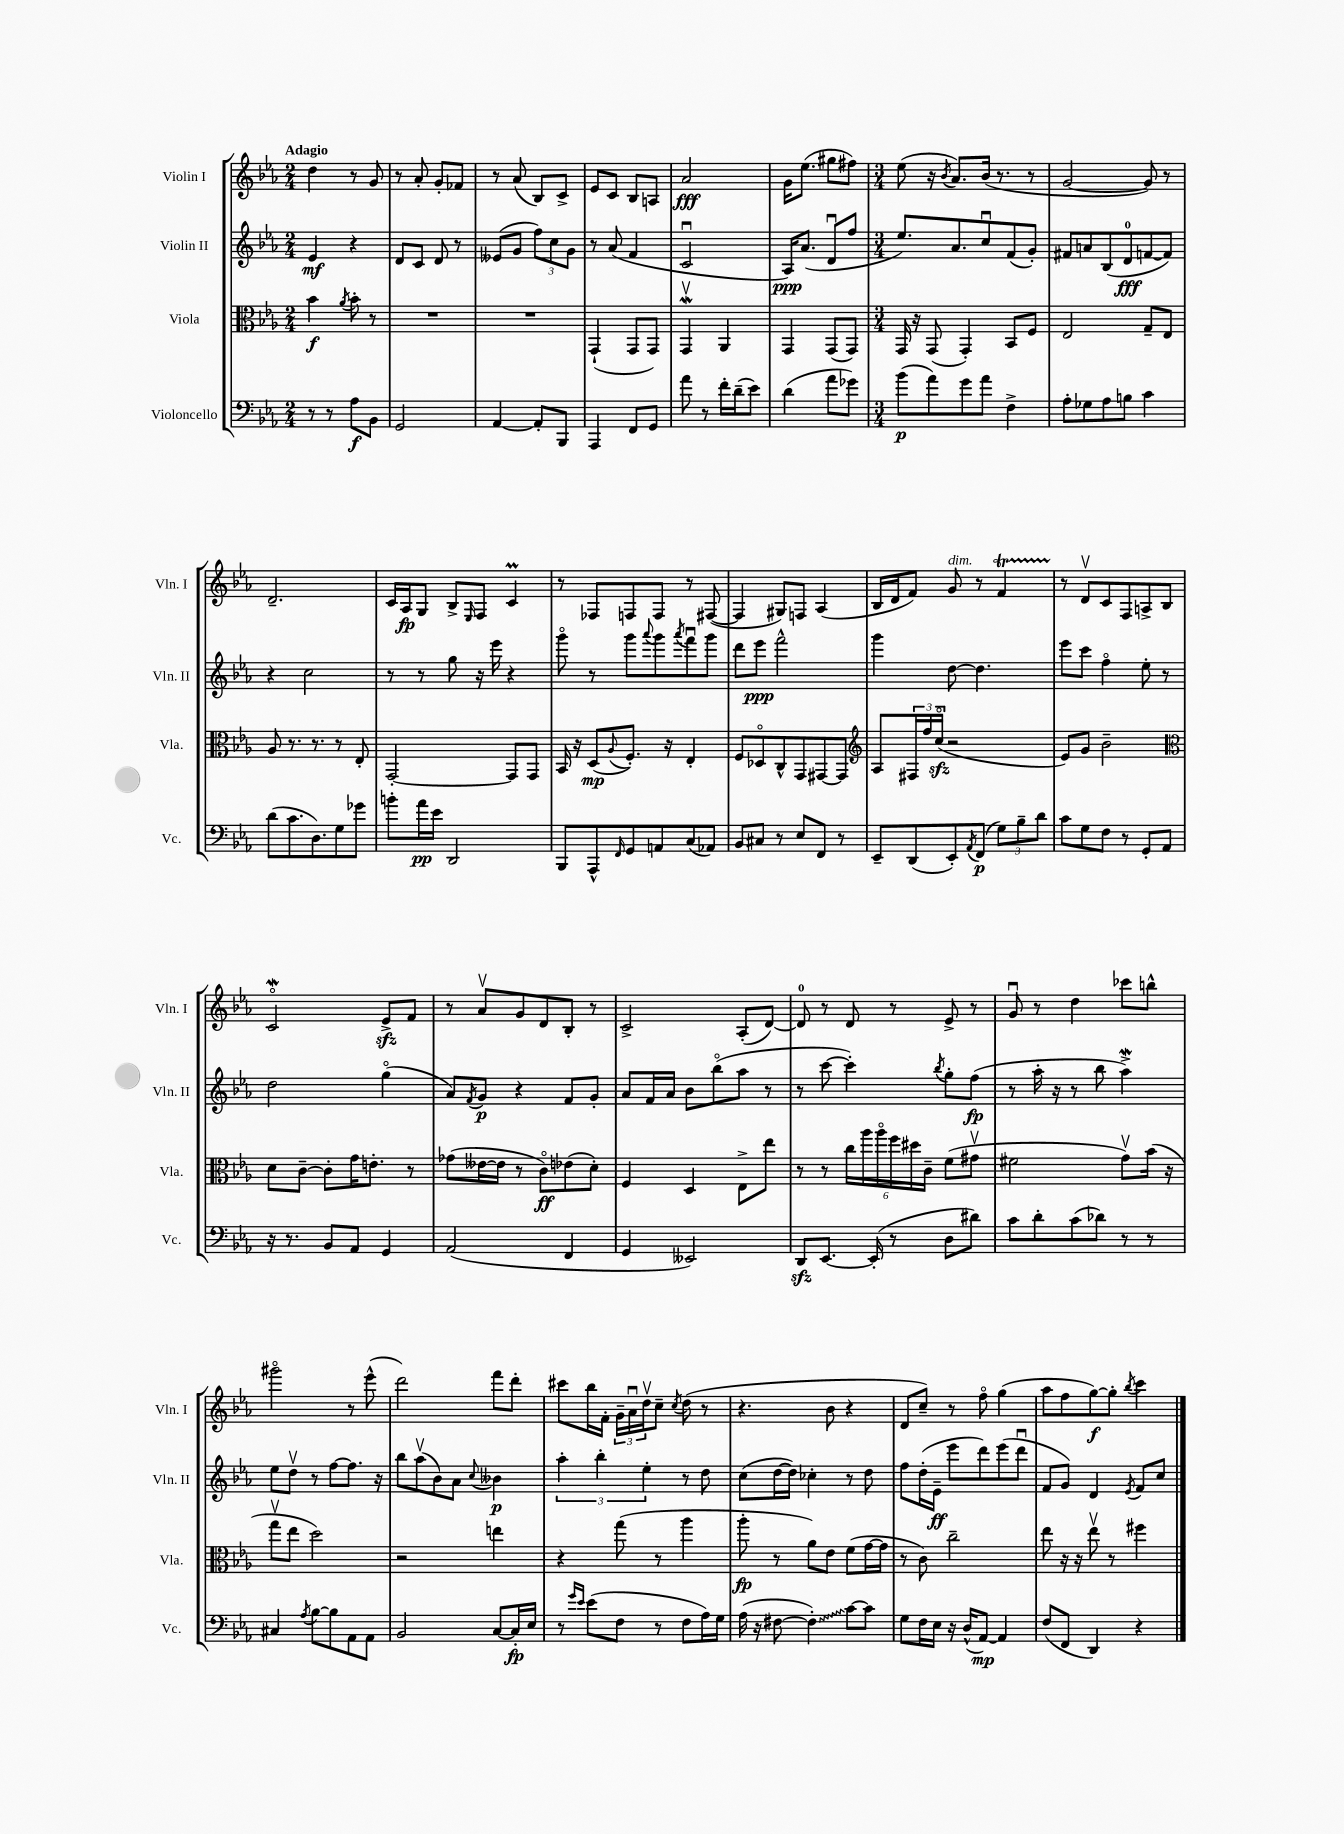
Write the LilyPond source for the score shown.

<<
\new StaffGroup <<
\new Staff = "s0" \with { instrumentName = "Violin I" shortInstrumentName = "Vln. I" } {
    \clef treble \key ees \major \numericTimeSignature \time 2/4 \tempo "Adagio"
    d''4 r8 g'8 |
    r8 aes'8-. g'8-. fes'8 |
    r8 aes'8( bes8) c'8-> |
    ees'8 c'8 bes8 a8 |
    aes'2\fff |
    g'16 ees''8.( gis''8 fis''8) |
    \numericTimeSignature \time 3/4 ees''8( r16 \acciaccatura { bes'8 } aes'8.) bes'16( r8. r8 |
    g'2~ g'8) r8 |
    d'2.-- |
    c'16 aes16\fp g8 bes8-> \grace { ees16 } f8 c'4\prall |
    r8 fes8 f8 f8 r8 fis8~( |
    fis4 gis8) f8 aes4( |
    bes16 d'16 f'8) g'8^\markup { \italic "dim." } r8 f'4\startTrillSpan |
    r8\stopTrillSpan d'8\upbow c'8 f8 a8-> bes8 |
    c'2\flageolet\mordent ees'8->\sfz f'8 |
    r8 aes'8\upbow g'8 d'8 bes8-. r8 |
    c'2-> aes8-.( d'8~) |
    d'8-0 r8 d'8 r8 ees'8-> r8 |
    g'8\downbow r8 d''4 ces'''8 b''8-^ |
    gis'''2\flageolet r8 ees'''8-^( |
    d'''2) f'''8 d'''8-. |
    cis'''8 bes''16 f'16-. \tuplet 3/2 { g'16-- aes'16\downbow d''16\upbow } c''8-- \acciaccatura { c''8 } d''8( r8 |
    r4. bes'8 r4 |
    d'8 c''8--) r8 f''8\flageolet g''4( |
    aes''8 f''8 g''8~\f) g''8-. \acciaccatura { bes''8 } c'''4 \bar "|." |
}
\new Staff = "s1" \with { instrumentName = "Violin II" shortInstrumentName = "Vln. II" } {
    \clef treble \key ees \major \numericTimeSignature \time 2/4
    ees'4\mf r4 |
    d'8 c'8 d'8 r8 |
    eeses'8( g'8 \tuplet 3/2 { f''8) c''8 g'8 } |
    r8 aes'8( f'4 |
    c'2\downbow |
    aes16\ppp) aes'8.( d'8\downbow f''8 |
    \numericTimeSignature \time 3/4 ees''8.) aes'8. c''8\downbow f'8( g'8-.) |
    fis'8 a'8 bes8( d'8-0\fff f'8~ f'8) |
    r4 c''2 |
    r8 r8 g''8 r16 ees'''16 r4 |
    g'''8\flageolet r8 g'''8 \appoggiatura { aes'''8 } g'''8 \acciaccatura { aes'''8 } f'''8\downbow g'''8 |
    d'''8 ees'''8\ppp f'''2-^ |
    g'''4 d''8~ d''4. |
    ees'''8 c'''8 f''4\flageolet ees''8-. r8 |
    d''2 g''4\flageolet( |
    aes'8) \acciaccatura { f'8 } g'8\p r4 f'8 g'8-. |
    aes'8 f'16 aes'16 bes'8 bes''8\flageolet( aes''8 r8 |
    r8 c'''8~ c'''4-.) \acciaccatura { bes''8 } g''8-. f''8\fp( |
    r8 aes''16-. r16 r8 bes''8 aes''4->\mordent) |
    ees''8 d''8\upbow r8 f''8~ f''8. r16 |
    bes''8 aes''8\upbow( bes'8) aes'8 \appoggiatura { c''8 } beses'4\p |
    \tuplet 3/2 { aes''4-. bes''4-. ees''4-. } r8 d''8 |
    c''8( d''16~ d''16) ces''4-. r8 d''8 |
    f''8 d''16-.( ees'16--\ff ees'''8 d'''8) ees'''8( d'''8\downbow |
    f'8 g'8) d'4 \acciaccatura { ees'8 } f'8 c''8 \bar "|." |
}
\new Staff = "s2" \with { instrumentName = "Viola" shortInstrumentName = "Vla." } {
    \clef alto \key ees \major \numericTimeSignature \time 2/4
    bes'4\f \acciaccatura { aes'8 } bes'8-. r8 |
    R2 |
    R2 |
    g,4-!( g,8 g,8) |
    g,4\upbow\mordent aes,4 |
    g,4 g,8( g,8) |
    \numericTimeSignature \time 3/4 g,16 r16 g,8( g,4-.) bes,8 f8 |
    ees2 g8-- ees8 |
    aes8 r8. r8. r8 ees8-. |
    g,2~-. g,8 g,8 |
    bes,16 r16 d8\mp( \appoggiatura { aes8 } f8.-.) r16 ees4-. |
    f8 des8\flageolet c8-^ g,8 gis,8~ gis,8 |
    \clef treble aes8 \tuplet 3/2 { fis16 f''16 c''16\flageolet\sfz( } r2 |
    ees'8) g'8 bes'2-- |
    \clef alto d'8 c'8~-- c'8-. g'16 e'8.-. r8 |
    ges'8( eeses'16~ eeses'16 r8 c'8\flageolet\ff) ees'8( d'8-.) |
    f4 d4 ees8-> ees''8 |
    r8 r8 \tuplet 6/4 { c''16 aes''16 aes''16\flageolet f''16 dis''16 c'16-- } f'8( gis'8\upbow |
    fis'2 g'8\upbow) bes'16( r16 |
    g''8\upbow ees''8 d''2) |
    r2 e''4 |
    r4 g''8( r8 aes''4 |
    aes''8-.\fp r8 aes'8) ees'8 f'8( g'16~ g'16 |
    r8 c'8) c''2-- |
    ees''8 r16 r16 ees''8\upbow r8 fis''4 \bar "|." |
}
\new Staff = "s3" \with { instrumentName = "Violoncello" shortInstrumentName = "Vc." } {
    \clef bass \key ees \major \numericTimeSignature \time 2/4
    r8 r8 aes8\f bes,8 |
    g,2 |
    aes,4~ aes,8-. bes,,8 |
    aes,,4 f,8 g,8 |
    aes'8 r8 f'16-. d'16--( ees'8) |
    d'4( aes'8 ges'8) |
    \numericTimeSignature \time 3/4 bes'8\p( aes'8) g'8 aes'8 f4-> |
    aes8-. ges8 aes8 b8 c'4 |
    d'8( c'8. d8.) g8 ges'8 |
    b'8-. aes'16\pp ees'16 d,2 |
    bes,,8 aes,,8-^ \grace { f,16 } g,8 a,8 c8( aes,8) |
    bes,8 cis8 r8 ees8 f,8 r8 |
    ees,8-- d,8( ees,8-.) \acciaccatura { aes,8 } f,8\p( \tuplet 3/2 { g8) bes8-- d'8 } |
    c'8 g8 f8 r8 g,8-. aes,8 |
    r16 r8. bes,8 aes,8 g,4 |
    aes,2( f,4 |
    g,4 eeses,2) |
    d,8\sfz ees,8.~ ees,16-.( r8 d8 dis'8) |
    c'8 d'8-. c'8( des'8) r8 r8 |
    cis4 \acciaccatura { aes8 } bes8~ bes8 aes,8 aes,8 |
    bes,2 c8~ c16-.\fp ees16 |
    r8 \grace { g'16 ees'16 } ees'8( f8 r8 f8 aes16) g16 |
    aes16( r16 fis8~ \once \override Glissando.style = #'zigzag fis4-.\glissando) c'8~ c'8 |
    g8 f16 ees16 r16 d16-^( aes,8~\mp) aes,4 |
    f8( f,8 d,4) r4 \bar "|." |
}
>>
>>
\layout { \context { \Score \remove "Bar_number_engraver" } }
